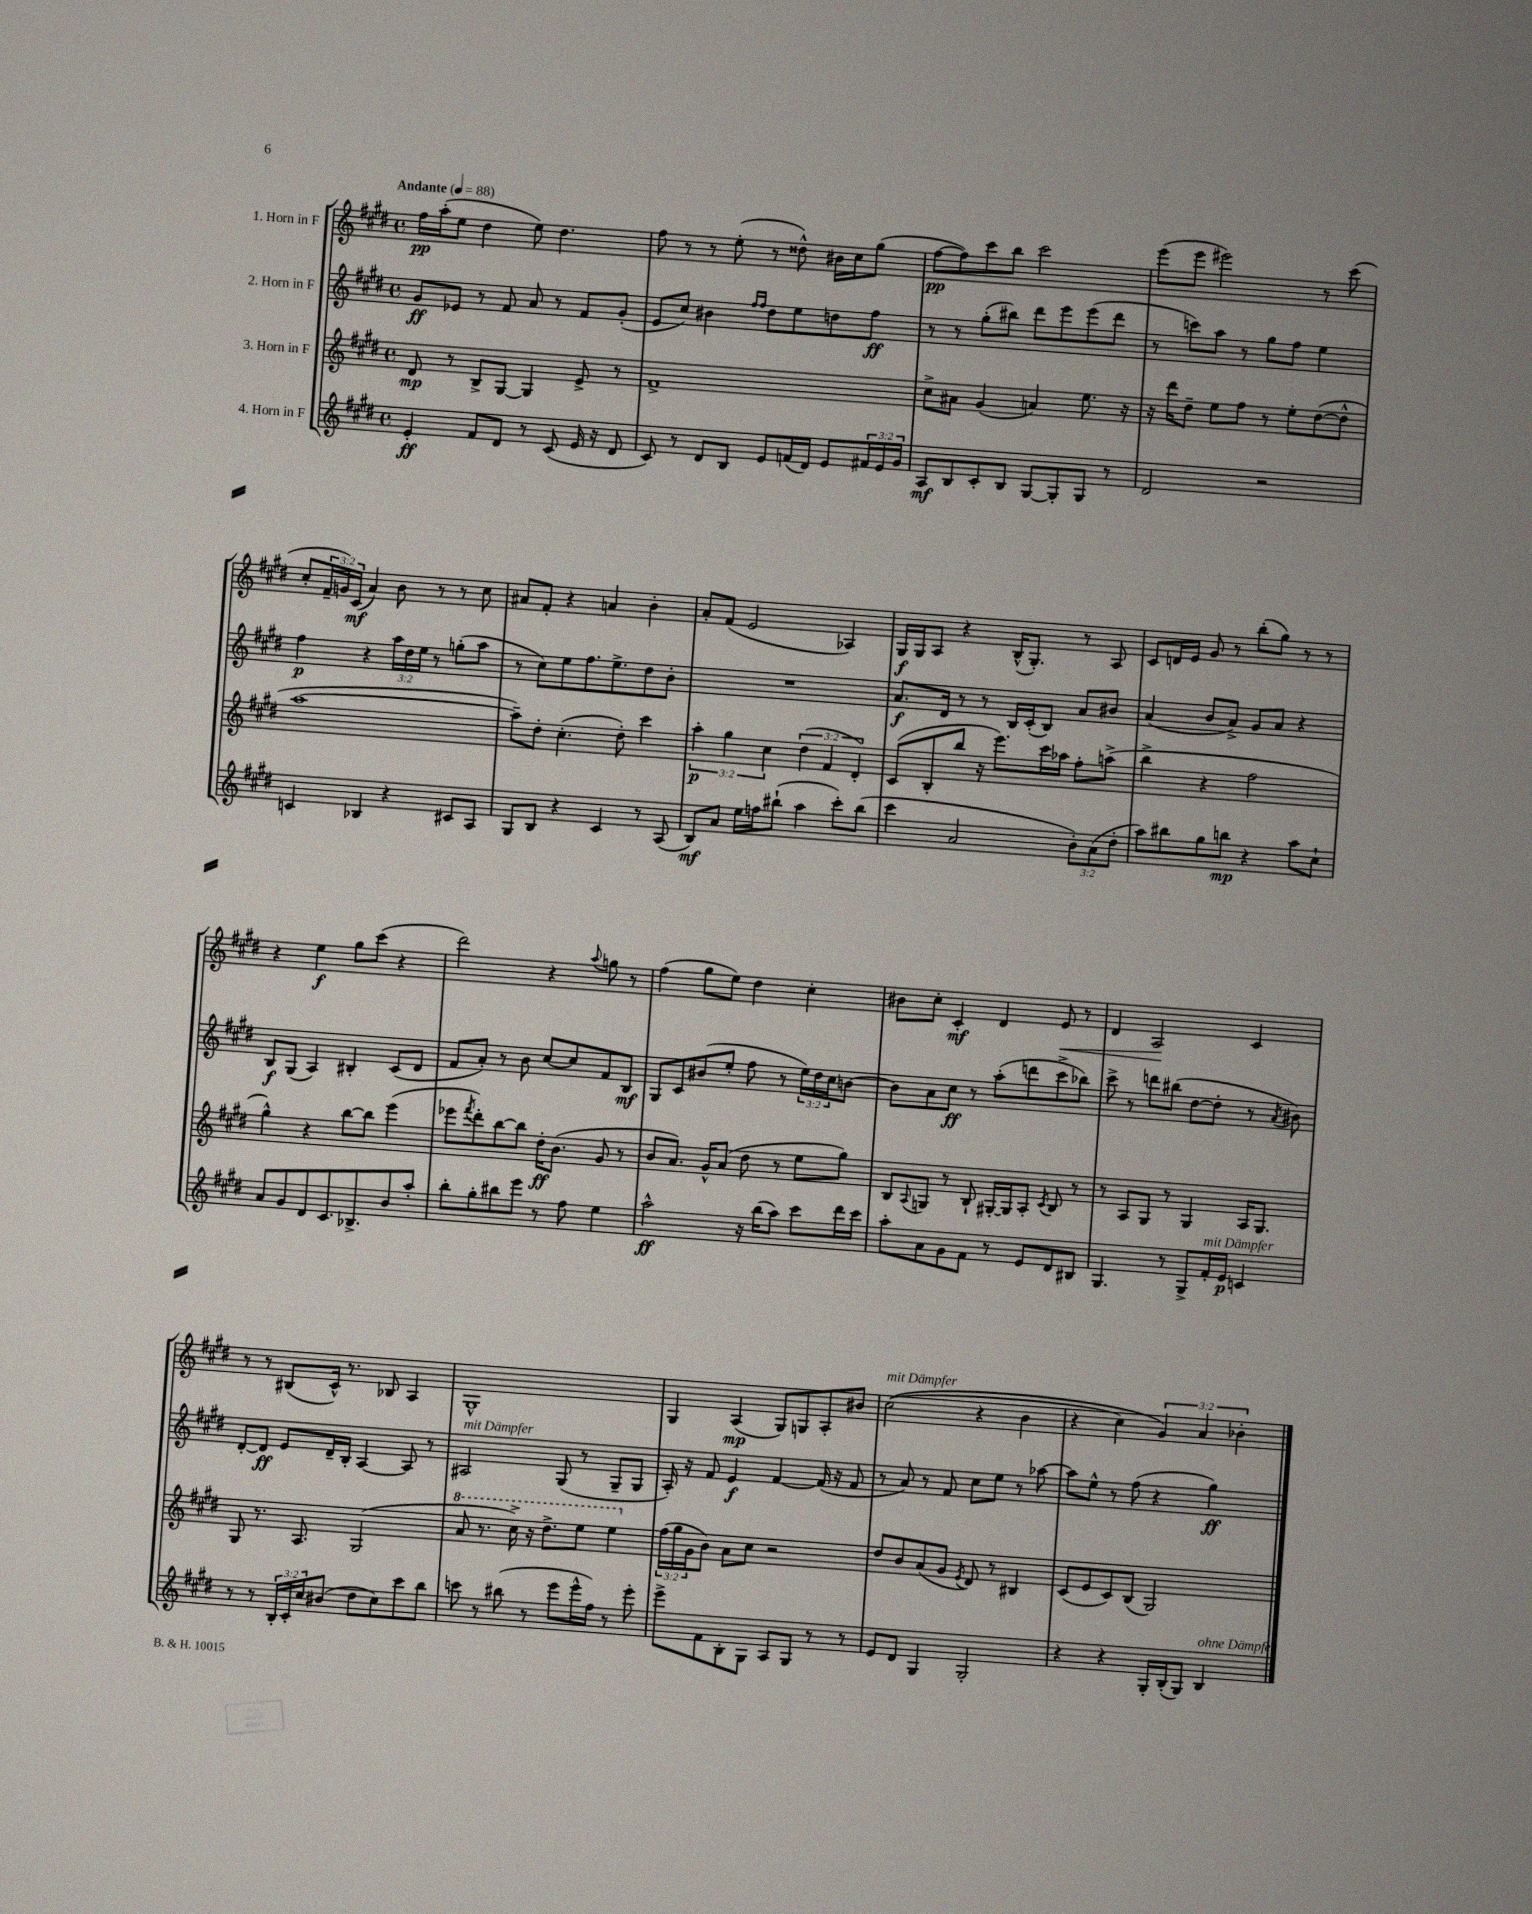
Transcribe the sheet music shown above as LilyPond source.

<<
\new StaffGroup <<
\new Staff = "s0" \with { instrumentName = "1. Horn in F" } {
    \clef treble \key e \major \defaultTimeSignature \time 4/4 \override Staff.TupletNumber.text = #tuplet-number::calc-fraction-text \tempo "Andante" 4 = 88
    fis''16\pp a''16-.( e''8 dis''4 e''8) dis''4. |
    fis''8 r8 r8 e''8-.( r8 disis''8-^) bis'16 cis''16 gis''8( |
    fis''8~\pp fis''8) cis'''8 b''8 cis'''2 |
    e'''8( e'''8 eis'''2) r8 cis'''8( |
    cis''8-. \tuplet 3/2 { fis'16-- g'16) cis'16\mf( } a'4) b'8 r8 r8 cis''8 |
    ais'8 fis'8-. r4 a'4 b'4-. |
    a'8-. fis'8( e'2 aes4) |
    gis16\f gis16 a8 r4 b16-^( gis8.-.) r8 a8 |
    cis'8 d'16 e'16 gis'8 r8 b''8-.( gis''8) r8 r8 |
    r4 e''4\f gis''8 cis'''8( r4 |
    dis'''2) r4 \appoggiatura { a''8 } g''8 r8 |
    fis''4( gis''8 e''8) dis''4 cis''4-. |
    bis'8 cis''8-. cis'4-.\mf dis'4 e'8\< r8 |
    dis'4 a2\! cis'4 |
    r8 r8 bis8( cis'16-^) r8. bes8 a4 |
    gis1-^ |
    gis4 a4\mp( gis8) g8 a8-. bis'8 |
    cis''2^\markup { \italic "mit Dämpfer" }(\( r4 b'4 |
    r4 cis''4) \tuplet 3/2 { gis'4\) a'4 bes'4-. } \bar "|." |
}
\new Staff = "s1" \with { instrumentName = "2. Horn in F" } {
    \clef treble \key e \major \defaultTimeSignature \time 4/4 \override Staff.TupletNumber.text = #tuplet-number::calc-fraction-text
    gis'8\ff ees'8 r8 fis'8 a'8 r8 fis'8 gis'8-.( |
    e'8 cis''8) bis'4 \grace { fis''16 fis''16 } dis''8 e''8 d''8 fis''8\ff |
    r8 r8 gis''8-.( bis''8) dis'''8 e'''8 e'''8( dis'''8 |
    r8 c'''8) a''8 r8 gis''8 fis''8 e''4 |
    fis''4\p r4 \tuplet 3/2 { a''16 dis''16 e''16 } r8 g''8-.( a''8 |
    r8 cis''8) e''8 fis''8. e''8.-> dis''8 b'8-. |
    R1 |
    a'8.\f dis'16 r8 r8 b16 cis'16-.( b8) a'8 bis'8 |
    a'4( b'8 a'8->) gis'8 a'8 r4 |
    b8\f gis8( a4) bis4-. cis'8( dis'8 |
    fis'8 a'8-.) r8 b'8 cis''8~ cis''8 fis'8 b8\mf |
    gis8 cis'8 bis'8( e''8-. fis''8 r8 \tuplet 3/2 { e''16) dis''16 cis''16 } b'8~ |
    b'8 a'8 cis''8\ff r8 a''8-.( d'''8 cis'''8-> bes''8) |
    cis'''8-> r8 d'''8 bis''8( dis''8~ dis''8-. r8 \acciaccatura { a'8 } bis'8) |
    dis'8~-. dis'8\ff e'8 dis'16-- b16-. a4~ a8 r8 |
    ais2^\markup { \italic "mit Dämpfer" } gis8( r8 gis8-- gis8 |
    a16-.) r16 fis'8 e'4\f fis'4~ fis'16( r16 fis'8 |
    r8 a'8) r8 fis'8 cis''8 e''8 r8 aes''8~ |
    aes''8 e''8-^ r8 fis''8( r4 gis''4\ff) \bar "|." |
}
\new Staff = "s2" \with { instrumentName = "3. Horn in F" } {
    \clef treble \key e \major \defaultTimeSignature \time 4/4 \override Staff.TupletNumber.text = #tuplet-number::calc-fraction-text
    dis'8\mp r8 b8-> gis8~ gis4 e'8-> r8 |
    fis'1-> |
    cis''8-> ais'8 gis'4( a'4) e''8. r16 |
    r16 dis'''16 dis''8-- e''8 fis''8 r8 e''8-. dis''8~( dis''8-^ |
    a''1~ |
    a''8--) dis''8-. cis''4.-.( dis''8-.) cis'''4 |
    \tuplet 3/2 { a''4-.\p gis''4 cis''4 } \tuplet 3/2 { dis''4( fis'4 dis'4-.) } |
    cis'8( b8-. b''8 r16 e'''8.) cis'''16 aes''16 fis''8-. a''8->( |
    b''4-> r4 fis''2 |
    gis''4-^) r4 b''8~ b''8 e'''4( |
    ees'''8 \acciaccatura { fis'''8 } dis'''8-.) b''8~ b''8 dis''16-.\ff b'8.( gis'8 r8 |
    b'8 a'8.) gis'16-^ a'8( dis''8 r8 e''8 gis''8) |
    b8 \appoggiatura { a8 } g8 r8 b8-! gis16~-. gis16 a8-. \acciaccatura { cis'8 } b8 r8 |
    r8 a8 gis8 r8 gis4 a16 gis8. |
    gis8 r8. a8. gis2( |
    \ottava #1 a''8 r8. cis'''16->) r16 dis'''8.-> e'''8 e'''4 \ottava #0 |
    \tuplet 3/2 { fis''16( gis''16 gis'16 } b'8) a'8 cis''8 r2 |
    dis''8 b'8 a'8( gis'8 \acciaccatura { e'8 } dis'8) r8 bis4 |
    cis'8( e'8 cis'8) b8( gis2) \bar "|." |
}
\new Staff = "s3" \with { instrumentName = "4. Horn in F" } {
    \clef treble \key e \major \defaultTimeSignature \time 4/4 \override Staff.TupletNumber.text = #tuplet-number::calc-fraction-text
    e'4-.\ff fis'8 dis'8 r8 cis'8( e'16 r16 dis'8 |
    cis'8) r8 dis'8 b8 e'8 f'16( dis'16) e'8 \tuplet 3/2 { fis'16 e'16 gis'16 } |
    a8\mf b8 cis'8-. b8 gis8~ gis8-. gis8 r8 |
    dis'2 r2 |
    c'4 bes4 r4 cis'8 a8 |
    gis8 b8 r4 cis'4 r8 a8( |
    b8\mf) a'8 e''16 f''16 bis''8-!( a''4 cis'''8-.) bis''8( |
    cis'''4 a'2 \tuplet 3/2 { b'8-.) a'8( dis''8-. } |
    a''8) bis''8 gis''8 b''8\mp r4 a''8 cis''8-! |
    a'8 gis'8 dis'8 cis'8. bes8.-> b'8 a''8-. |
    b''8-. gis''8-. bis''8 e'''8 r8 fis''8 e''4 |
    a''2-^\ff r16 b''16( a''8) cis'''8 dis'''16 cis'''16 |
    a''8-. a'8 gis'8 fis'8 r8 e'8 dis'8 bis8 |
    gis4. r8 gis8-> fis'16-.^\markup { \italic "mit Dämpfer" } e'16\p c'4 |
    r8 r8 \tuplet 3/2 { b16-. cis'16-. cis''16 } bis'8( dis''8 cis''8) cis'''8 b''8 |
    c'''8 r8 bis''8( r8 e'''8 e'''16-^ fis''16) r8 e'''8-. |
    e'''8-> fis'8 b8-. gis8 a8 gis8 r8 r8 |
    e'8 dis'8 gis4 gis2-. |
    r4 r4 gis16-. b16-.( gis8) b4^\markup { \italic "ohne Dämpfer" } \bar "|." |
}
>>
>>
\layout { \context { \Score \remove "Bar_number_engraver" } }
